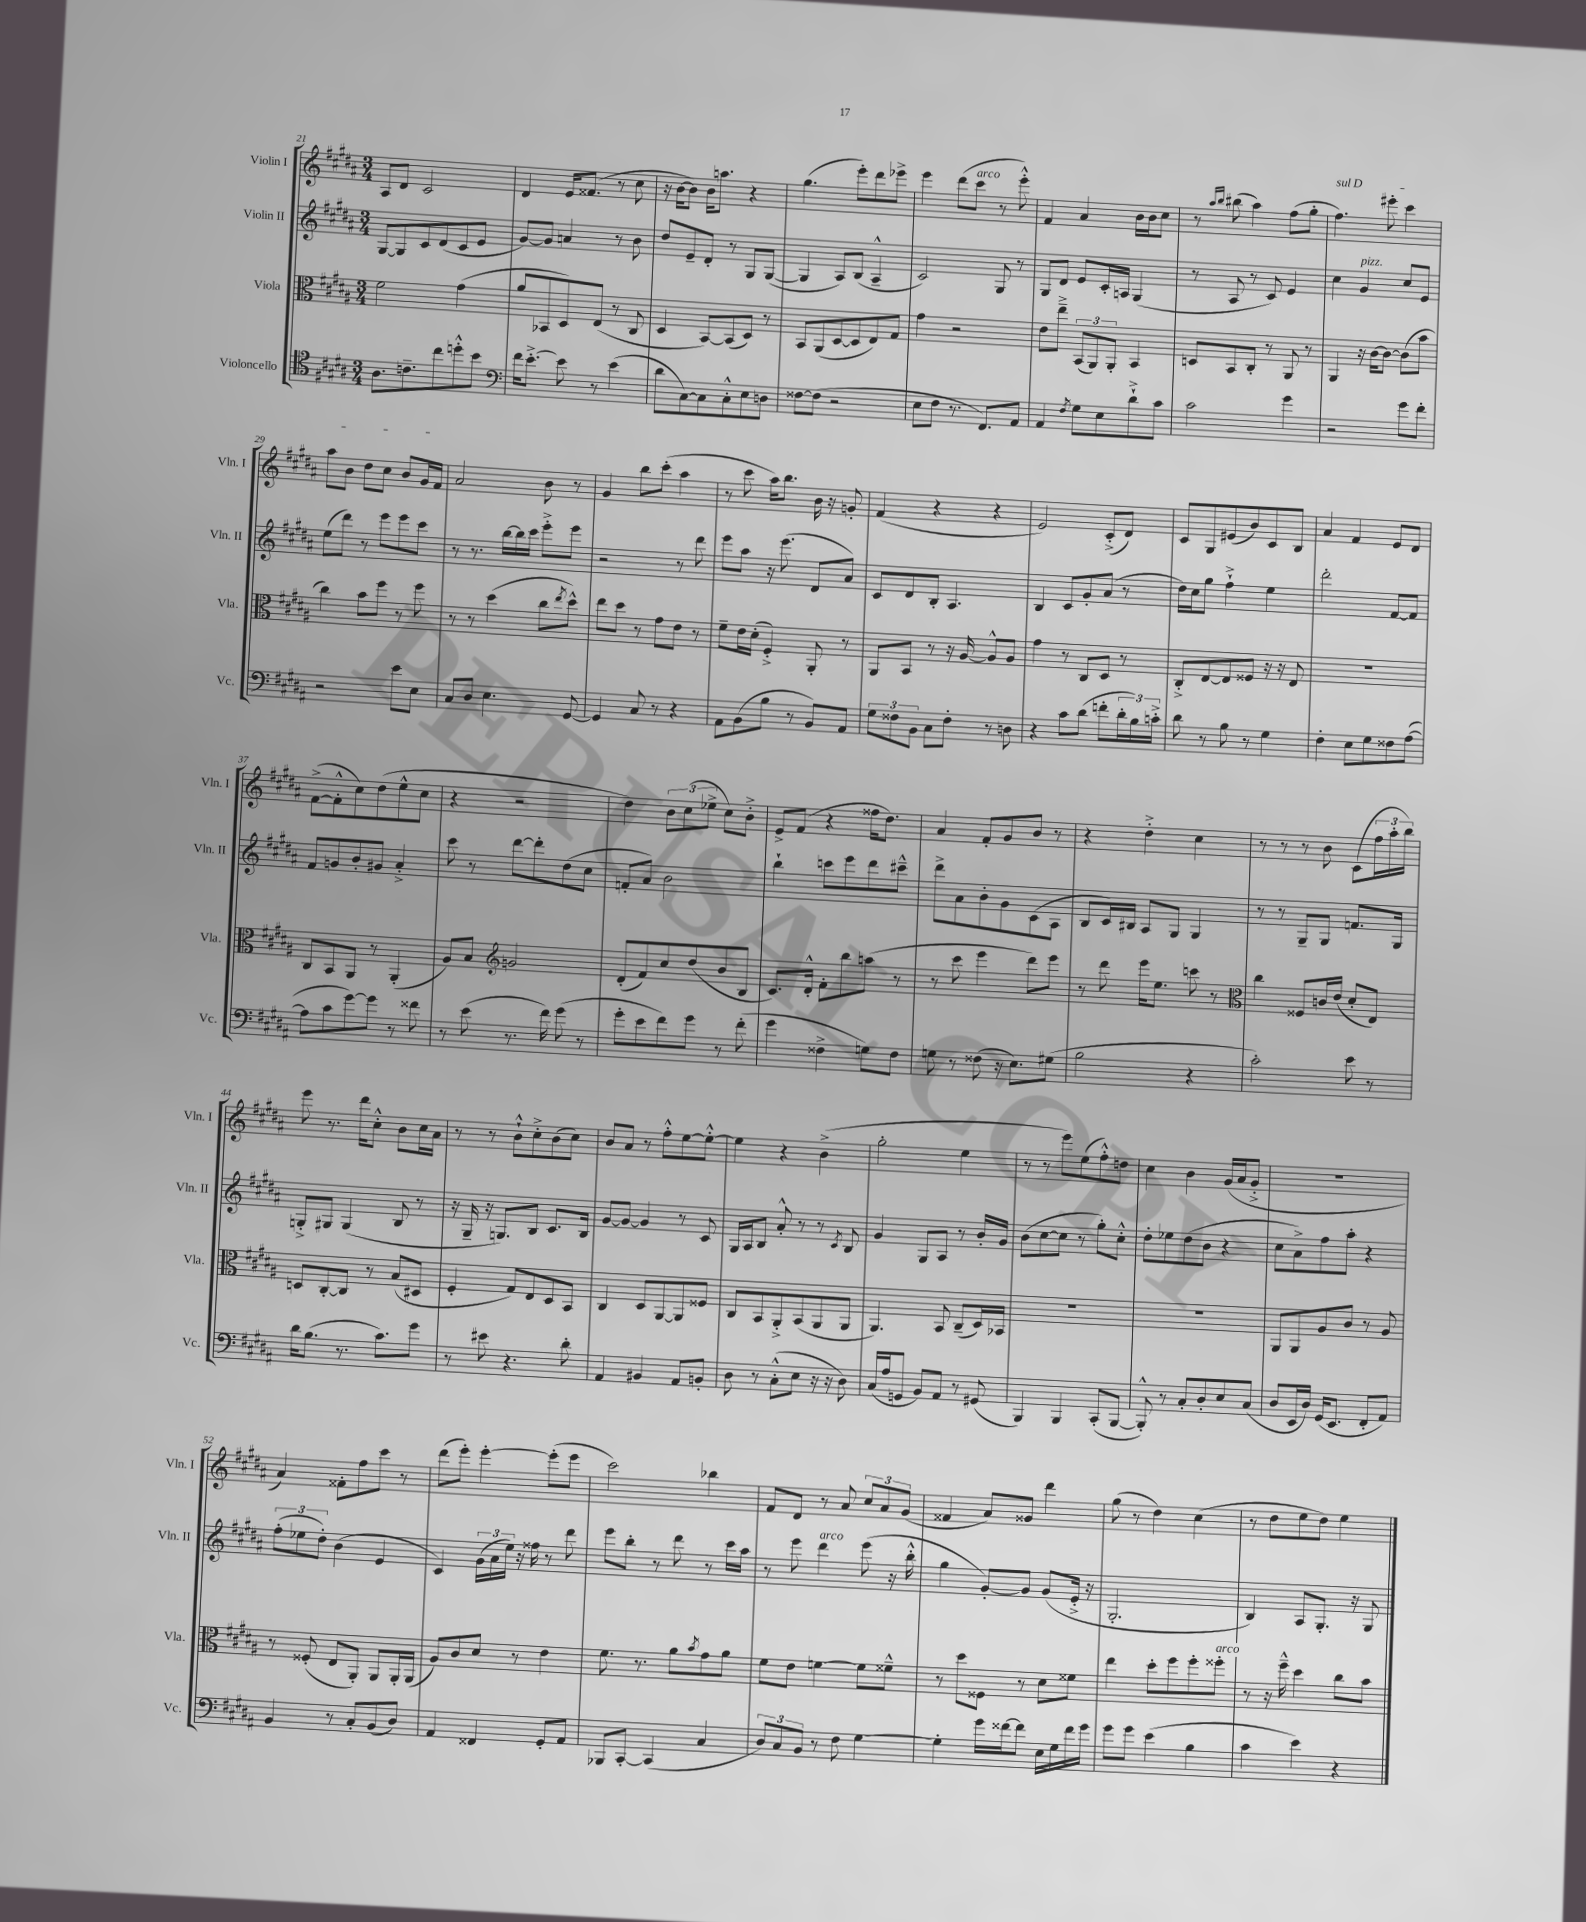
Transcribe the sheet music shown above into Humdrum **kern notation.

**kern	**kern	**kern	**kern
*staff4	*staff3	*staff2	*staff1
*clefC4	*clefC3	*clefG2	*clefG2
*k[f#c#g#d#a#]	*k[f#c#g#d#a#]	*k[f#c#g#d#a#]	*k[f#c#g#d#a#]
*M3/4	*M3/4	*M3/4	*M3/4
8.A#	2f#	[8G#	8A#
.	.	8G#]	8d#
8.c~	.	.	.
.	.	8c#	2c#
8cc#	.	(8d#	.
8dd'^^	(4g#	8c#	.
8b	.	8e	.
=	=	=	=
*clefF4	*	*	*
16f#	8a#	[8g#)	4d#
[8.e'^	.	.	.
.	8BB-	8g#]	.
8e]	8D#)	4a	16e
.	.	.	(8.f##
8r	(8E	.	.
(4e	8r	8r	8r
.	8C#	8b	8cc#
=	=	=	=
8d#	4D#	8dd#	16r
.	.	.	[16b
[8C#)	.	8e~	8b])
8C#]	[8BB)	8d#'	16b
.	.	.	8.aa
8C#'^^	(8BB]	8r	.
8E	8D#)	8G#	4r
8D	8r	([8G#	.
=	=	=	=
[8F##	8BB	4G#]	(4.gg#
(8F##]	(8AA#	.	.
2r	[8D#	8A#)	.
.	8D#]	(8B	8eee')
.	8E)	4A#~^^	8ddd#
.	8G#	.	8eee-^
=	=	=	=
8E	4g#	2c#)	4eee
8F#	.	.	.
8.r	2r	.	(8ddd#
.	.	.	8ccc#
8.FF#)	.	.	.
.	.	8G#	8r
8AA#	.	8r	8eee'^^)
=	=	=	=
4AA#	8e	8G#	4f#
.	8ee~^	8d#	.
8qF#	.	.	.
8G#	(12BB	8e	4a#
.	12AA#)	.	.
8E	.	16c#'	.
.	12AA#'	.	.
.	.	16A	.
8d#`^	4BB	(4G#	16b
.	.	.	16b
8c#	.	.	8cc#
=	=	=	=
2c#	8D	8r	8r
.	.	.	16qqaa#
.	.	.	16qqbb
.	8BB	8A#	(8bb#
.	8C#'	8r	4aa#)
.	8r	8c#)	.
4g#	8AA#	4e	(8ff#
.	8r	.	8gg#'
=	=	=	=
2r	4AA#	4cc#	4.ff#)
.	16r	4g#	.
.	[16c#	.	.
.	8c#_	.	8eee#'
8g#	(8c#]	8cc#	4ccc#
8f#'	8b	8e	.
=	=	=	=
2r	4cc#)	(8ee	8aa#
.	.	8ddd#)	8b
.	8b	8r	8dd#
.	8ff#	8eee	8cc#
8e	8r	8eee	8b
8E	8ff#	8ccc#	16g#
.	.	.	16f#
=	=	=	=
8C#	8r	8r	2a#
8D#	8r	8.r	.
4.E	(4dd#	.	.
.	.	[16bb	.
.	.	16bb]	.
.	.	16ccc#	.
.	8cc#	8eee'^	8b
.	8qee	.	.
[8GG#	8dd#^^)	8eee	8r
=	=	=	=
4GG#]	8ee	2r	4g#
.	8dd#	.	.
8C#	8r	.	8bb
8r	8g#	.	(8ccc#'
4r	8e	8r	4aa#
.	8r	8ddd#	.
=	=	=	=
8AA#	8f#~	8eee	8r
(8BB	16e	8aa#	8ccc#
.	(16d#'	.	.
8B	4F#'^)	16r	16aa#)
.	.	(8.eee	8.bb
8r	.	.	.
8BB)	8AA#'	8d#	16b
.	.	.	16r
8AA#	8r	8a#)	8g'
=	=	=	=
12G#	8AA#	8c#	(4f#
12F##	.	.	.
.	8BB	8d#	.
12BB	.	.	.
8C#	8r	8B'	4r
8F##'	16r	4.A#	.
.	[16A#	.	.
8r	8A#^^]	.	4r
8D	8A#	.	.
=	=	=	=
4r	4g#	4B	2e)
8c#	8r	8c#	.
(8d#	8C#	8g#'	.
8f'	8D#	(8a#	(8c#'^
24d#'	8r	8r	8d#)
24B)	.	.	.
24c'^	.	.	.
=	=	=	=
8d#	8C#'^	16dd#)	8c#
.	.	16cc#	.
8r	[8E	8gg#	8G#
8B	8E]	4ff#`^	(8e#
8r	8F##	.	8b)
4G#	16r	4ee	8c#
.	16r	.	.
.	8E	.	8B
=	=	=	=
4F#'	2.r	2ddd#'	4a#
8E	.	.	4f#
8G#	.	.	.
8F##	.	[8f#	8e
([8A#	.	8f#]	8d#
=	=	=	=
8A#]	8C#	8f#	([8f#^
8c#	8BB	8g	8f#'^^]
[8g#)	8AA#	8b'	8cc#)
8g#]	8r	8g#	(8dd#
8r	(4AA#'	4a#'^	8ee^^
8f##	.	.	8cc#
=	=	=	=
8r	8A#)	8ccc#	4r
(8e	8B	8r	.
*	*clefG2	*	*
8.r	2g	[8ddd#	2r
.	.	8ddd#']	.
16f#)	.	.	.
(8g#	.	(8dd#	.
8r	.	8cc#	.
=	=	=	=
8g#'	(8d#'	8f'	4dd#)
8e	8f#)	8a#)	.
8f#)	8cc#	2b	12b
.	.	.	(12cc#
8g#	(8dd#	.	.
.	.	.	12ee-^
8r	8b	.	8cc#)
(8f#'	8B	.	8b'^
=	=	=	=
4g#	8.c#)	4bb`	8e^
.	.	.	(8f#
.	16d#'^^	.	.
4F##^	8f#'	8ccc	4r
.	8bb	8eee	.
8G)	(8aa	8ddd#	16ff##
.	.	.	8.dd#)
8F##	8r	8ccc#~^^	.
=	=	=	=
8G	8r	8ddd#^	4a#
8r	8ccc#	8a#	.
(8F##	4eee	8b'	8f#'
16r	.	8g#	8g#
8.E)	.	.	.
.	8ddd#)	(8c#	8b
(8G#	8eee	8A#	8r
=	=	=	=
2B	8r	8B	4r
.	8ddd#	16c#)	.
.	.	16B#	.
.	16eee	8A#	4dd#'^
.	8.ee	.	.
.	.	8G#	.
4r	8ccc	4G#	4cc#
.	8r	.	.
=	=	=	=
*	*clefC3	*	*
2c#')	4cc#	8r	8r
.	.	8r	8r
.	8F##	8G#~	8r
.	16c	8G#	8b
.	(16e	.	.
8e	8d#'	8.f	(8c#
8r	8E)	.	24ff#
.	.	.	24aa#'
.	.	16G#	.
.	.	.	24bb)
=	=	=	=
16d#	8D	8G'^	8eee
(8.B	.	.	.
.	[8C#'	8G#	8.r
8.r	8C#]	(4G#	.
.	.	.	16ddd#
.	8r	.	8cc#'^^
8.c#)	.	.	.
.	(8B	8B	8b
8g#	8D#	8r	16cc#
.	.	.	16a#
=	=	=	=
8r	4F#'	16r	8r
.	.	16G#~	.
8e#	.	16r	8r
.	.	8.G)	.
4.r	8G#)	.	8b`^^
.	8E	8B	8cc#'^
.	8D#	8.c#	(8b
8d#'	8BB	.	8cc#)
.	.	16B	.
=	=	=	=
4AA#	4C#	[8g#	8b
.	.	8g#_	8a#
4BB#	8D#	4g#]	8r
.	[8AA#	.	8ff#'^^
8AA#	8AA#]	8r	[8ee
8BB'	8F##	8c#	8ee'^^_
=	=	=	=
8D#	8C#	16G#	4ee]
.	.	16A#	.
8r	8BB	8B	.
(8C#'^^	8AA#'^	8a#'^^	4r
8E	(8BB	8r	.
16r	8AA#	8r	(4b^
16r	.	.	.
.	.	8qc#	.
8D#)	8AA#	8B	.
=	=	=	=
(16C#	4.AA#)	4g#	2gg#'
16A#	.	.	.
8GG	.	.	.
8BB)	.	8G#	.
8AA#	8BB	8A#	.
8r	(8C#~	8r	4ee
(8GG#	16D#)	16b'	.
.	16BB-	16g#	.
=	=	=	=
4BBB)	2.r	(8b	8r
.	.	[8cc#	8r
4BBB	.	8cc#]	8eee)
.	.	8r	(8ee
(8CC#'	.	8gg#')	8ff#'^^)
[8BBB	.	8cc#'^^	8dd
=	=	=	=
8BBB'^^])	2.r	8dd#'	4cc#
8r	.	8ee-	.
8C#'	.	(8dd#	4b
8D#'	.	8b	.
8E	.	4r	(16g#
.	.	.	16a#
(8C#	.	.	8g#'^
=	=	=	=
8D#	8AA#	8cc#	2.r
16EE	8AA#	8a#^)	.
16D#)	.	.	.
(16GG#	8A#	8ff#	.
8.EE	.	.	.
.	8c#	8aa#'	.
8FF#'	8r	4r	.
8AA#)	8A#	.	.
=	=	=	=
4BB	8r	(12ff#'	4a#)
.	.	12ee-	.
.	(8F##'	.	.
.	.	12dd#')	.
8r	8E	(4b	8f##'
8C#'	8AA#')	.	8ff#
(8BB	8AA#	4e	8ccc#
8D#)	16AA#'	.	8r
.	(16AA#	.	.
=	=	=	=
4AA#	8A#)	4c#)	(8ddd#
.	8c#	.	8eee')
4FF##	8d#	(24g#	[4eee'
.	.	24a#	.
.	.	24ee)	.
.	8r	16r	.
.	.	16ff##	.
8GG#'	4e	8r	(8eee']
8AA#	.	8ddd#	8eee
=	=	=	=
8BBB-	8.f#	8eee	2ccc#)
[8CC#'	.	8bb'	.
.	8.r	.	.
(4CC#]	.	8r	.
.	8a#	8ddd#	.
.	8qb	.	.
4C#	8g#	8r	4bb-
.	8a#	16ccc#	.
.	.	16aa#	.
=	=	=	=
12D#)	8f#	8r	8f#
12C#	.	.	.
.	8e	8eee	8d#
12BB	.	.	.
8r	[4f	4ddd#	8r
8F#	.	.	8a#
[4G#	8f]	(8eee	12cc#
.	.	.	12a#
.	8f##~^^	16r	.
.	.	.	(12g#
.	.	16bb'^^	.
=	=	=	=
4G#']	8r	4gg#	4f##
.	8dd#	.	.
16g#	8F##	[8g#')	8a#)
[16f##	.	.	.
8f##]	8r	8g#]	8g##
16E	8d#	(8g#	4ddd#
16G#	.	.	.
16f##	8f##	16e'^	.
16g#	.	16r	.
=	=	=	=
8g#	4ee	2.G#'	(8gg#
8g#	.	.	8r
(4e	8dd#'	.	4dd#)
.	8ff#	.	.
4B	8ff#'	.	(4cc#
.	8ff##'	.	.
=	=	=	=
4c#	8r	4B)	8r
.	16r	.	8dd#
.	16ff#~^^	.	.
4e)	4dd#	8A#	8ee
.	.	8.G#'	8dd#)
4r	8cc#	.	4ee
.	.	16r	.
.	8b	8G#	.
==	==	==	==
*-	*-	*-	*-
